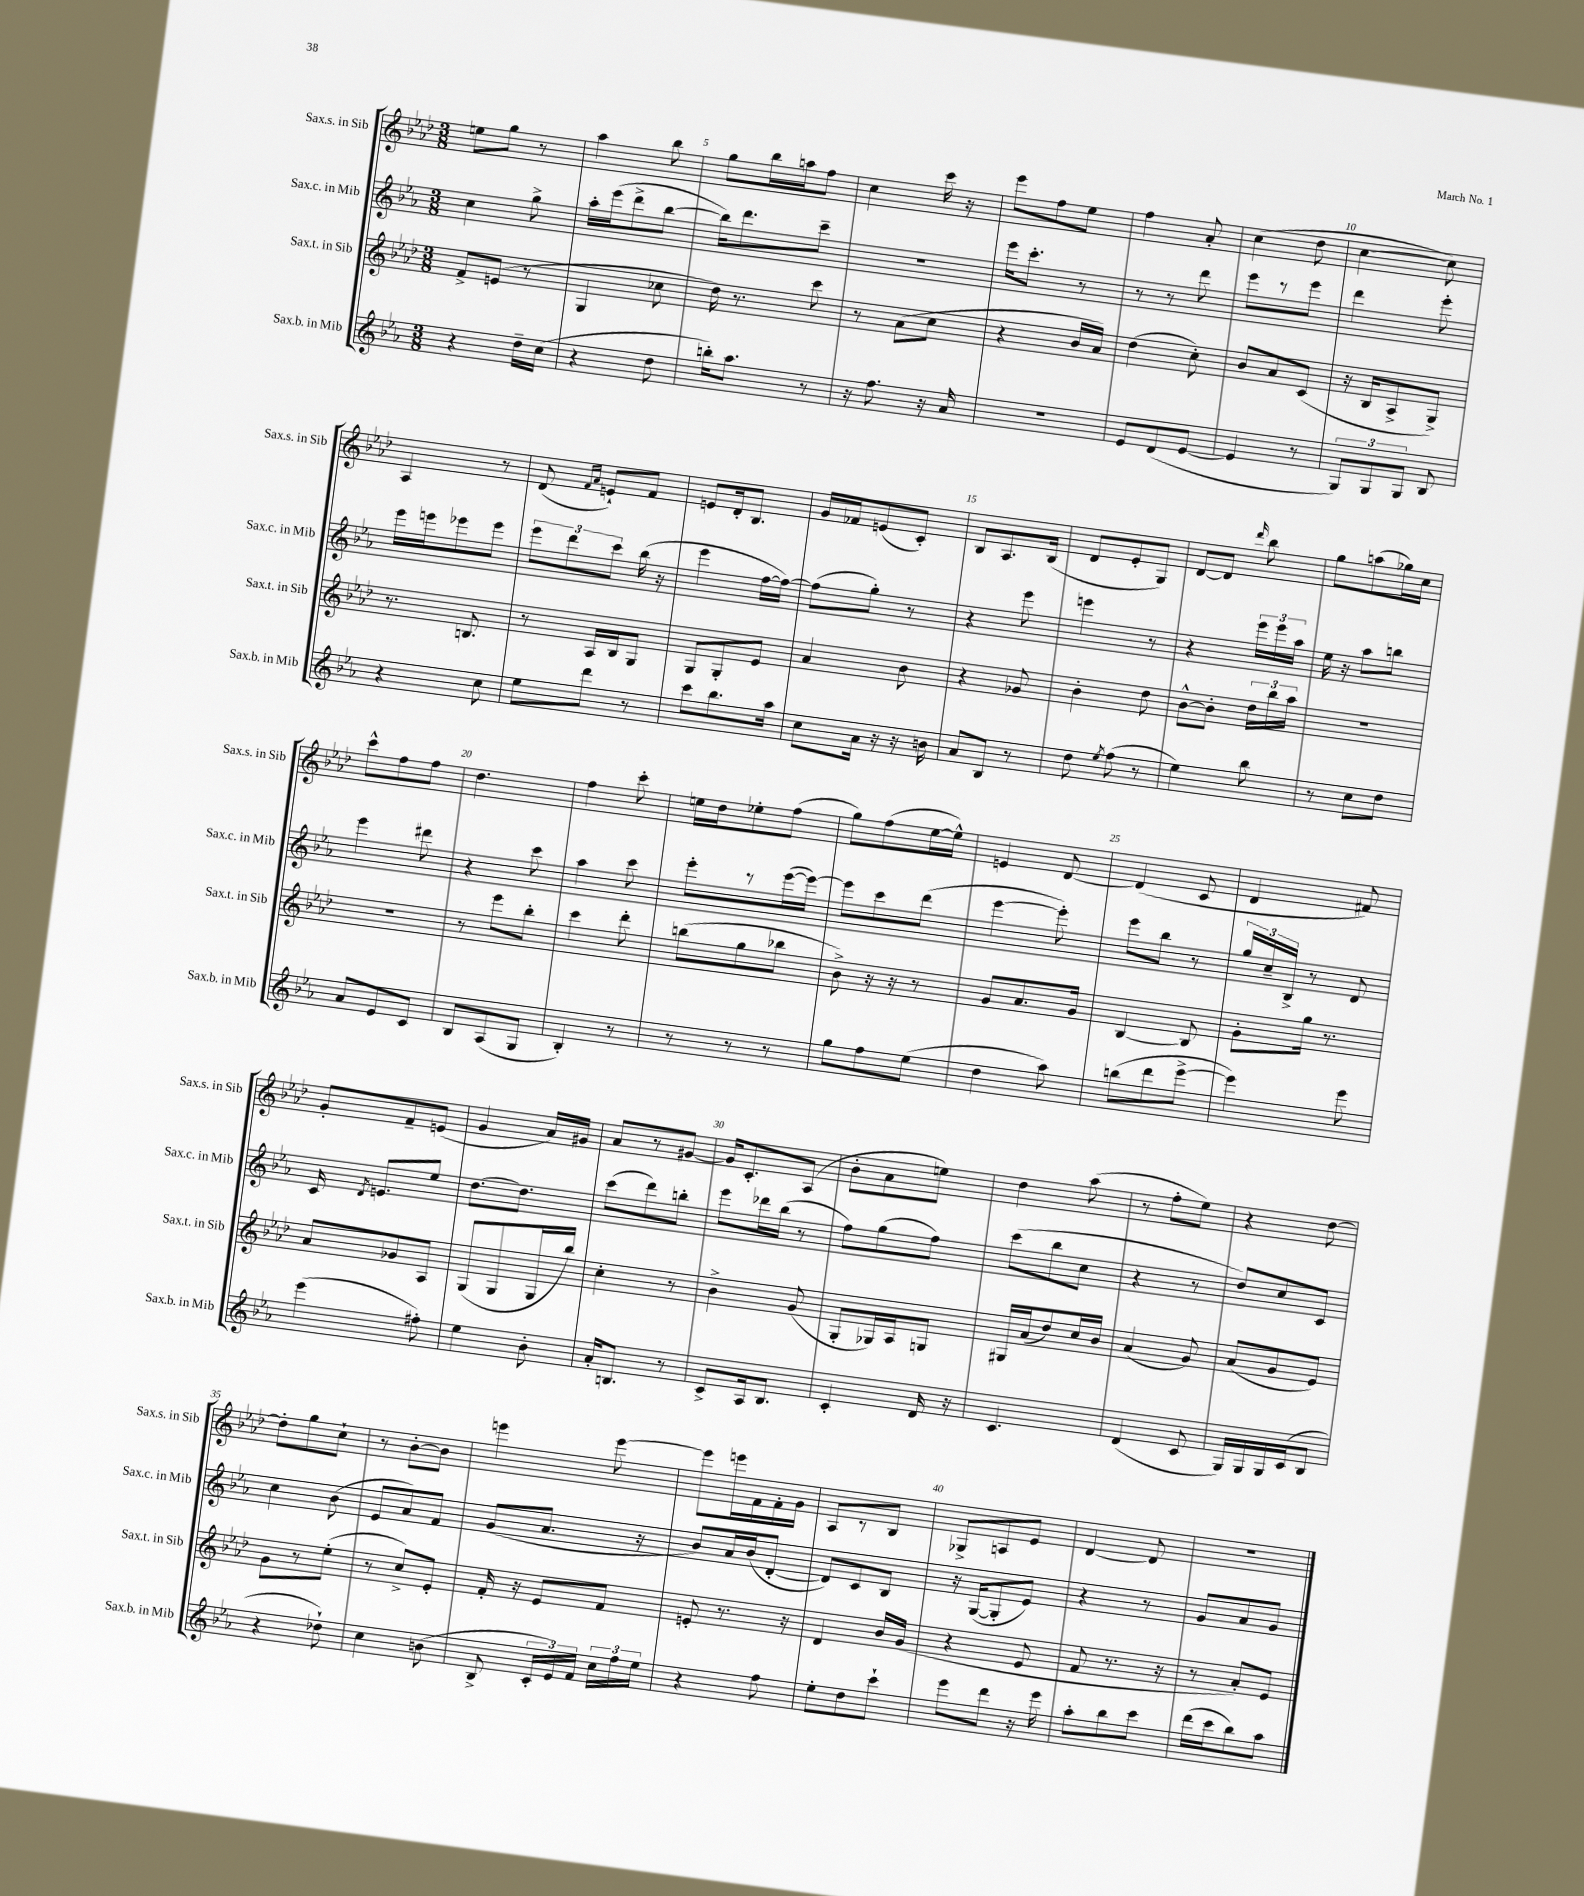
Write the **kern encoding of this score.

**kern	**kern	**kern	**kern
*staff4	*staff3	*staff2	*staff1
*clefG2	*clefG2	*clefG2	*clefG2
*k[b-e-a-]	*k[b-e-a-d-]	*k[b-e-a-]	*k[b-e-a-d-]
*M3/8	*M3/8	*M3/8	*M3/8
4r	8f^	4cc	8ee
.	(8e	.	8gg
16dd~	8r	8gg^	8r
(16cc	.	.	.
=	=	=	=
4r	4G	16aa-'	4aa-
.	.	(16eee-	.
.	.	8ddd^	.
8dd	8cc-	[8bb-	8bb-
=	=	=	=
16bb')	16dd-)	16bb-])	8gg
8.aa-	8.r	8.ddd	.
.	.	.	16bb-
.	.	.	16aa
8r	8ccc	8ccc~	8ff
=	=	=	=
16r	8r	4.r	4cc
8.ff	.	.	.
.	(8a-	.	.
16r	8cc	.	16ccc
16a-	.	.	16r
=	=	=	=
4.r	4r	16eee-	8eee-
.	.	8.ccc'	.
.	.	.	8ff
.	16b-	8r	8ee-
.	16a-)	.	.
=	=	=	=
8e-	(4dd-	8r	4ff
(8d	.	8r	.
[8e-	8cc')	8ddd	8a-'
=	=	=	=
4e-]	8b-	8eee-	(4cc
.	8a-	8r	.
8r	(8c	8eee-	8dd-
=	=	=	=
12G)	16r	4ddd	[4cc
.	16B-	.	.
12G	.	.	.
.	8A-^	.	.
12G	.	.	.
8B-	8G^)	8eee-'	8cc])
=	=	=	=
4r	8.r	16eee-	4A-
.	.	16eee	.
.	.	8eee-	.
.	8.B	.	.
8cc	.	8eee-	8r
=	=	=	=
8ee-	8r	12eee-	(8d-
.	.	12ddd	.
.	.	.	16qqf
.	.	.	16qqa-
8ddd	16A-	.	8e`)
.	.	12ccc	.
.	16B-	.	.
8r	8G	(16bb-	8f
.	.	16r	.
=	=	=	=
8ccc	8G	4eee-	8e
8.bb-	8G'	.	16d-'
.	.	.	8.B-
.	8e-	[16ff	.
16aa-	.	16ff_)	.
=	=	=	=
8cc	4a-	(8ff]	16g
.	.	.	16f-
16a-	.	8gg')	(8e
16r	.	.	.
16r	8b-	8r	8c')
16b	.	.	.
=	=	=	=
8a-	4r	4r	8B-
8B-	.	.	8.A-
8r	8g-	8eee-	.
.	.	.	(16B-
=	=	=	=
8dd	4b-'	4eee	8d-
8qee-	.	.	.
(8ff	.	.	8e-'
8r	8dd-	8r	8G)
=	=	=	=
4ee-)	[8b-^^	4r	[8d-
.	8b-']	.	8d-]
.	.	.	16qqddd-
8bb-	24dd-	24eee-	8bb-
.	24bb-	24eee-	.
.	24aa-	24aa-	.
=	=	=	=
8r	4.r	16ee-	8gg
.	.	16r	.
8cc	.	8aa-	(8aa
8dd	.	8bb	16gg-)
.	.	.	16cc
=	=	=	=
8a-	4.r	4eee-	8ccc^^
8e-	.	.	8ff
8c	.	8ddd#	8ff
=	=	=	=
8B-	8r	4r	4.dd-
(8A-	8eee-	.	.
8G	8bb-'	8ccc	.
=	=	=	=
4B-')	4ccc	4aa-	4ff
8r	8ddd-'	8ccc	8ccc'
=	=	=	=
8r	(8bb	8eee-'	16ee
.	.	.	16dd-
8r	8gg	8r	8ee-'
8r	8bb-	([16eee-	(8ff
.	.	16eee-_)	.
=	=	=	=
8gg	8b-^)	8eee-]	8gg)
8ff	16r	8ccc	(8ff
.	16r	.	.
(8ee-	8r	(8ddd	[16ee-
.	.	.	16ee-^^])
=	=	=	=
4dd	8g	[4eee-	4e
.	8.a-	.	.
8aa-)	.	8eee-'])	[8d-
.	16g	.	.
=	=	=	=
(8bb	[4B-	8eee-	(4d-]
8ddd	.	8bb-	.
[8eee-^	8B-]	8r	8c
=	=	=	=
4eee-])	8g'	24gg	4d-
.	.	24cc~	.
.	.	24B-^	.
.	16gg	8r	.
.	8.r	.	.
8eee-	.	8d	8f#)
=	=	=	=
(4eee-	8a-	16c	8g'
.	.	8qd	.
.	.	8.e	.
.	8g-	.	8f~
8ff#')	8A-	8ee-	(8e
=	=	=	=
4ee-	(8G	[8.dd	4g
.	8G	.	.
.	.	8.dd]	.
8b-'	16G	.	16a-)
.	16bb-)	.	16g#
=	=	=	=
16a-'	4cc'	(8ccc	8a-
8.B	.	.	.
.	.	8ddd)	8r
8r	8r	8bb'	[8g#
=	=	=	=
8c^	4b-^	8eee-	16g#]
.	.	.	8.c'
16A-	.	16ddd-	.
8.B-	.	(16bb-	.
.	(8g	8r	(8A-
=	=	=	=
4c'	8G'	8ff)	8b-'
.	16G-)	(8gg	8a-
.	16A-	.	.
16d	8G	8ff)	8ee)
16r	.	.	.
=	=	=	=
4.c	16G#	(8ccc	4dd-
.	(16a-	.	.
.	8dd-)	8bb-	.
.	16cc	8cc	(8aa-
.	16b-	.	.
=	=	=	=
(4d	(4a-	4r	8r
.	.	.	8ff'
8c	8g)	8r	8ee-)
=	=	=	=
16G)	(8a-	8dd)	4r
16G	.	.	.
16G	8g	8cc	.
(16c	.	.	.
8B-	8e-)	8c	[8dd-
=	=	=	=
4r	8g	4cc	8dd-']
.	8r	.	8gg
8dd-`)	(8ee-'	(8b-	8cc`
=	=	=	=
4cc	8r	8e-	8r
.	8cc^)	8a-)	[8b-'
(8b	8e-'	8f	8b-]
=	=	=	=
8B-^	16f'	(8g	4eee
.	16r	.	.
24c'	8e-	8.a-	.
24e-)	.	.	.
24f	.	.	.
24cc	8f	.	[8eee
24ff	.	.	.
.	.	16r	.
24ee-	.	.	.
=	=	=	=
4r	8e'	8b-)	8eee]
.	8.r	16a-	16eee
.	.	(16b-	16f
8ff	.	[8d'	16f'
.	16r	.	16g
=	=	=	=
8ee-'	4d-	8d])	8A-
8dd	.	8c	8r
8ccc`	16b-	8B-	8B-
.	(16g	.	.
=	=	=	=
8eee-	4r	16r	8G-^
.	.	([16G	.
8ddd	.	8G']	8A
16r	8e-	8e-)	8e-
16eee-	.	.	.
=	=	=	=
8aa-'	8f	4r	[4d-
8bb-	8.r	.	.
8ccc	.	8r	8d-]
.	16r	.	.
=	=	=	=
(16ddd	8r	8g	4.r
16ccc	.	.	.
8bb-)	8a-')	8a-	.
8aa-	8e-	8g	.
==	==	==	==
*-	*-	*-	*-
